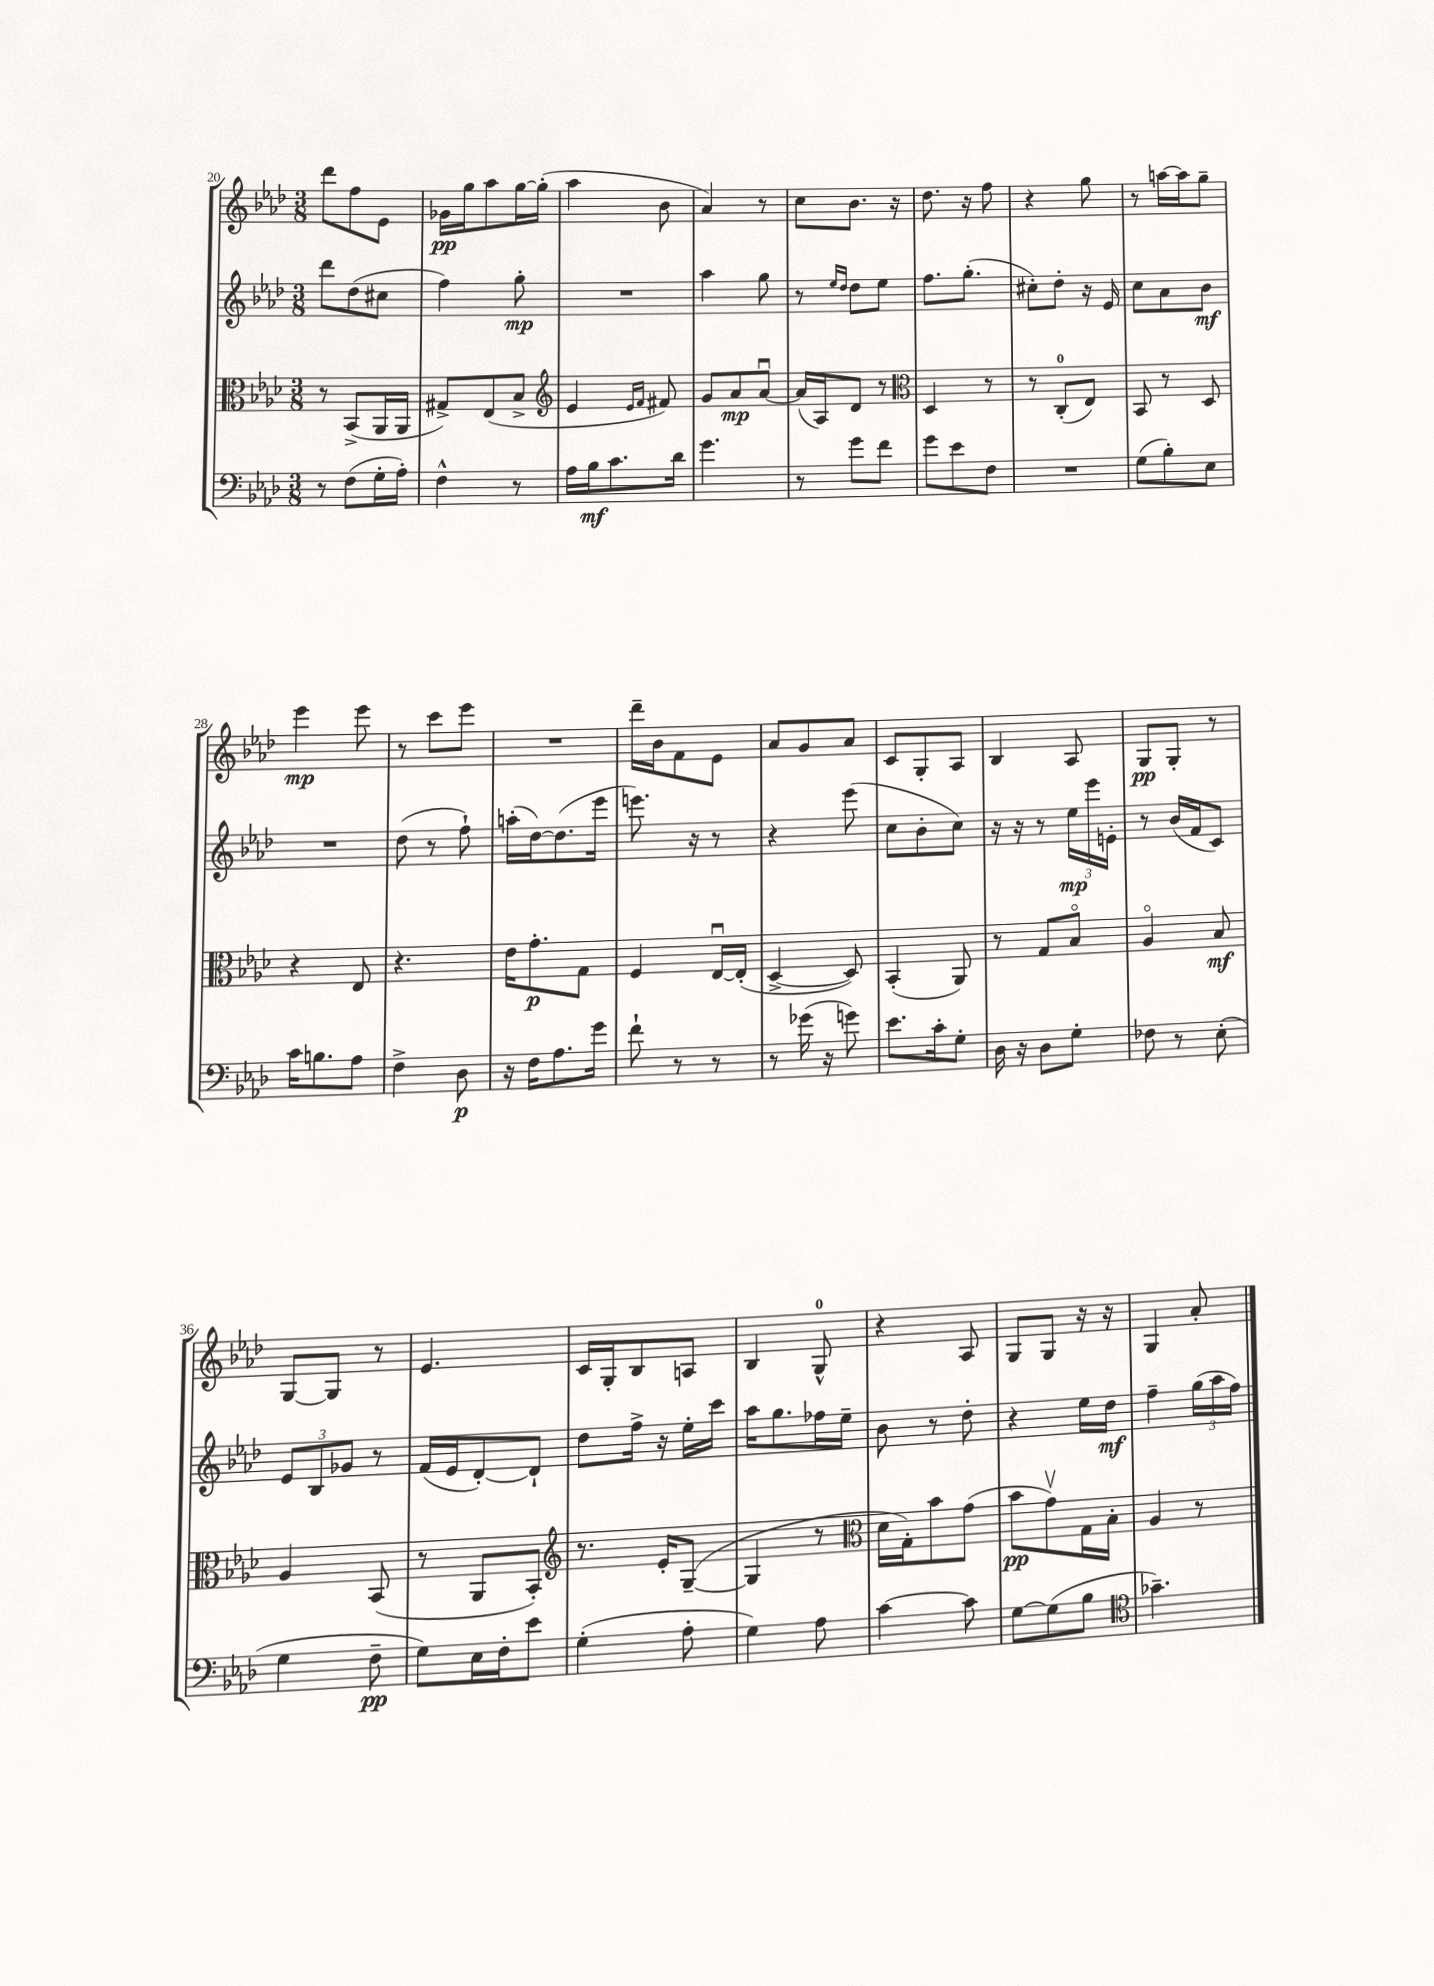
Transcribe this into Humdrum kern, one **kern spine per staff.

**kern	**kern	**kern	**kern
*staff4	*staff3	*staff2	*staff1
*clefF4	*clefC3	*clefG2	*clefG2
*k[b-e-a-d-]	*k[b-e-a-d-]	*k[b-e-a-d-]	*k[b-e-a-d-]
*M3/8	*M3/8	*M3/8	*M3/8
8r	8r	8ddd-\L	8ddd-\L
(8F\L	(8BB-^/L	(8dd-\	8ff\
16G'\L	16AA-/L	8cc#\J	8e-\J
16A-'\JJ)	16AA-/JJ	.	.
=	=	=	=
4F^^\	8G#^/L)	4ff\)	16g-\LL
.	.	.	16gg\J
.	(8E-/	.	8aa-\
8r	8B-^/J	8gg'\	[16gg\L
.	.	.	(16gg'\]JJ
=	=	=	=
*	*clefG2	*	*
16A-\LL	4e-/	4.r	4aa-\
16B-\J	.	.	.
8.c\	.	.	.
.	16qqe-/LL	.	.
.	16qqf/JJ	.	.
.	8f#/)	.	8b-\
16d-\Jk	.	.	.
=	=	=	=
4.g\	8g/L	4aa-\	4a-/)
.	8a-/	.	.
.	[8a-u/J	8gg\	8r
=	=	=	=
8r	(16a-/]LL	8r	8cc\L
.	16A-/J)	.	.
.	.	16qqee-/LL	.
.	.	16qqdd-/JJ	.
8g\L	8d-/J	8dd-\L	8.b-\J
8f\J	8r	8ee-\J	.
.	.	.	16r
=	=	=	=
*	*clefC3	*	*
8g\L	4D-/	8.ff\L	8.dd-\
8e-\	.	.	.
.	.	(8.gg'\J	16r
8F\J	8r	.	8ff\
=	=	=	=
4.r	8r	8cc#'\L)	4r
.	(8C'/L	8dd-'\J	.
.	8E-/J)	16r	8gg\
.	.	16e-/	.
=	=	=	=
(8G\L	8BB-/	8cc\L	8r
8B-'\)	8r	8a-\	[16aa\LL
.	.	.	16aa\]J
8E-\J	8D-/	8b-\J	8gg~\J
=	=	=	=
16c\LK	4r	4.r	4eee-\
8.B\	.	.	.
8A-\J	8E-/	.	8eee-\
=	=	=	=
4F^\	4.r	(8dd-\	8r
.	.	8r	8ccc\L
8D-\	.	8ff`\)	8eee-\J
=	=	=	=
16r	16e-\LK	(16aa'\LL	4.r
16F\LK	8.g'\	[16dd-\J)	.
8.A-\	.	(8.dd-\]	.
.	8G\J	.	.
16g\Jk	.	16eee-\Jk	.
=	=	=	=
8f`\	4F/	8.eee\)	16ddd-~\LL
.	.	.	16b-\J
8r	.	.	8f\
.	.	16r	.
8r	[16E-u/LL	8r	8e-\J
.	(16E-'/]JJ	.	.
=	=	=	=
8r	[4D-^/	4r	8a-/L
(16g-\	.	.	8g/
16r	.	.	.
8g\)	8D-/])	(8eee-\	8a-/J
=	=	=	=
8.e-\L	(4BB-'/	8cc\L	8c/L
.	.	8b-'\	8G'/
16c'\k	.	.	.
8G'\J	8AA-/)	8cc\J)	8A-/J
=	=	=	=
16D-\	8r	16r	4B-/
16r	.	16r	.
8D-\L	8G/L	8r	.
8G'\J	8B-o/J	24ee-\LL	8A-/
.	.	24eee-\	.
.	.	24e'\JJ	.
=	=	=	=
8F-\	4A-o/	8r	8G/L
8r	.	(16b-/LL	8G'/J
.	.	16f/J	.
(8E-'\	8B-/	8c/J)	8r
=	=	=	=
4G\	4A-/	12e-/L	[8G/L
.	.	12B-/	.
.	.	.	8G/]J
.	.	12g-/J	.
8F~\	(8BB-/	8r	8r
=	=	=	=
8G\L)	8r	(16f/LL	4.e-/
.	.	16e-/J	.
16E-\L	8AA-/L	[8d-'/)	.
16F'\J	.	.	.
8e-\J	8BB-'/J)	8d-`/]J	.
=	=	=	=
*	*clefG2	*	*
(4G'\	8.r	8dd-\L	16c/LL
.	.	.	16G'/J
.	.	16ff^\Jk	8B-/
.	16e-'/LK	16r	.
8A-'\	([8G~/J	16ee-'\LL	8A/J
.	.	16ccc\JJ	.
=	=	=	=
4G\)	4G/]	16aa-\LK	4B-/
.	.	8.gg\	.
8A-\	8r	16ff-\L	8G^^/
.	.	16ee-~\JJ	.
=	=	=	=
*	*clefC3	*	*
[4c\	16d-\LL	8b-\	4r
.	16G'\J)	.	.
.	8b-\	8r	.
8c\]	(8g\J	8dd-'\	8A-/
=	=	=	=
[8G\L	8b-\L	4r	8G/L
(8G\]	8gv\)	.	8G/J
8B-\J	16G\L	16ee-\LL	16r
.	16B-'\JJ	16dd-\JJ	16r
=	=	=	=
*clefC4	*	*	*
4.g-~\)	4A-/	4ff~\	4G/
.	8r	(24gg\LL	8a-'/
.	.	24aa-\	.
.	.	24ff\JJ)	.
==	==	==	==
*-	*-	*-	*-
